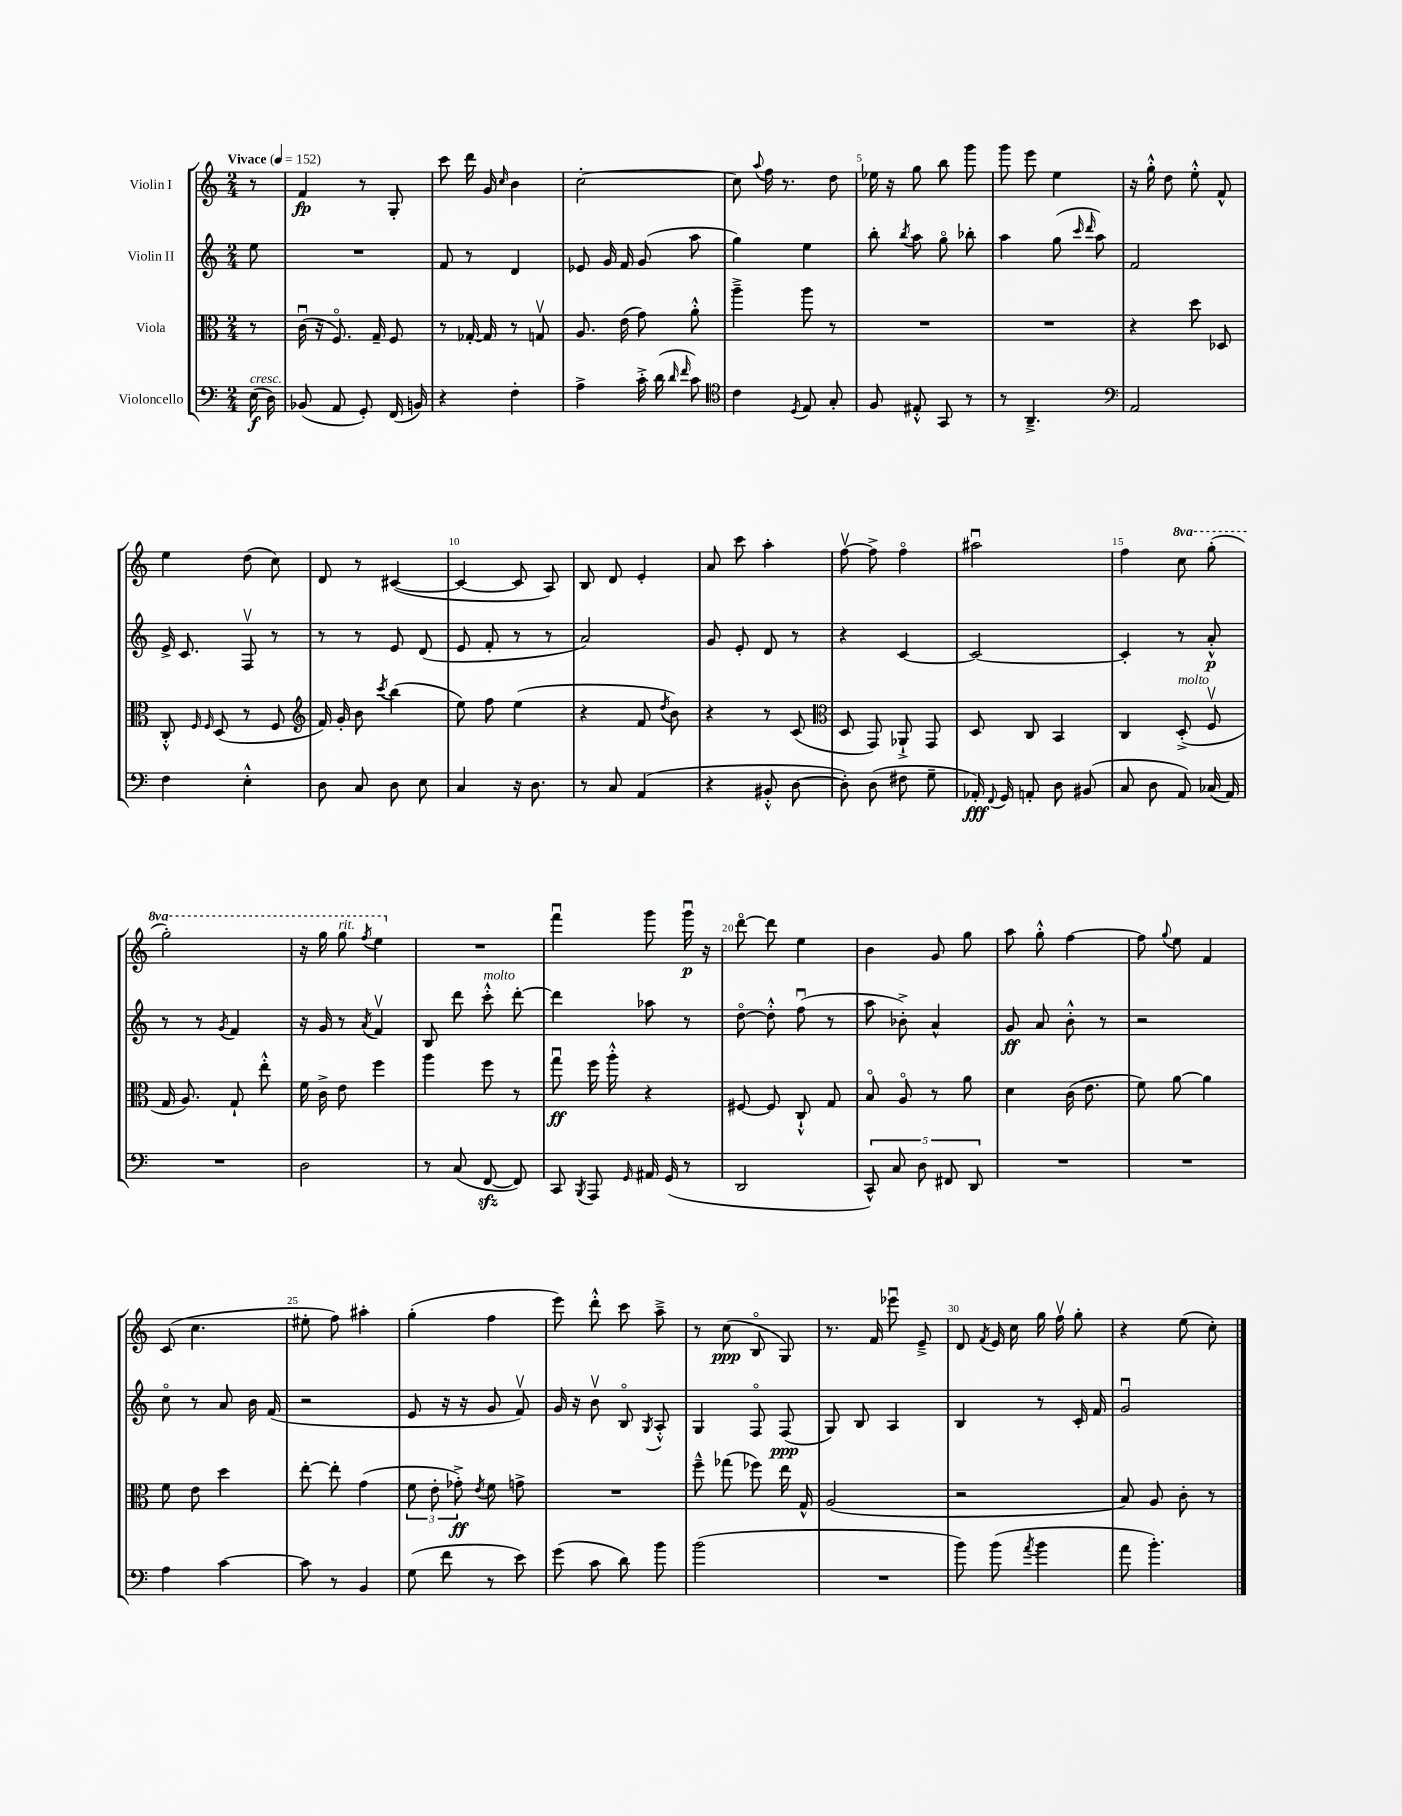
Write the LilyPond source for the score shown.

<<
\new StaffGroup <<
\new Staff = "s0" \with { instrumentName = "Violin I" } {
    \clef treble \key c \major \numericTimeSignature \time 2/4 \set Staff.ottavationMarkups = #ottavation-simple-ordinals \partial 8 \tempo "Vivace" 4 = 152
    \autoBeamOff r8 |
    f'4\fp r8 g8-. |
    c'''8 d'''16 g'16 \grace { c''16 } b'4 |
    c''2~-. |
    c''8 \appoggiatura { a''8 } f''16 r8. d''8 |
    ees''16 r16 g''8 b''8 g'''8 |
    g'''8 e'''8 e''4 |
    r16 g''16-.-^ d''8 e''8-.-^ f'8-^ |
    e''4 d''8( c''8) |
    d'8 r8 cis'4~( |
    cis'4~ cis'8 a8) |
    b8 d'8 e'4-. |
    a'8 c'''8 a''4-. |
    f''8~\upbow f''8-> f''4\flageolet |
    ais''2\downbow |
    f''4 \ottava #1 c'''8 g'''8-.( |
    g'''2-.) |
    r16 g'''16 g'''8^\markup { \italic "rit." } \acciaccatura { f'''8 } e'''4 \ottava #0 |
    R2 |
    f'''4\downbow g'''8 g'''16\downbow\p r16 |
    d'''8~\flageolet d'''8 e''4 |
    b'4 g'8 g''8 |
    a''8 g''8-.-^ f''4~ |
    f''8 \appoggiatura { g''8 } e''8 f'4 |
    c'8( c''4. |
    eis''8-. f''8) ais''4-. |
    g''4-.( f''4 |
    e'''8) d'''8-.-^ c'''8 a''8---> |
    r8 c''8\ppp( b8\flageolet g8) |
    r8. f'16 ees'''8\downbow e'8---> |
    d'8 \acciaccatura { f'8 } e'16 c''16 g''16 f''16\upbow g''8-. |
    r4 e''8( c''8-.) \bar "|." |
}
\new Staff = "s1" \with { instrumentName = "Violin II" } {
    \clef treble \key c \major \numericTimeSignature \time 2/4 \partial 8
    \autoBeamOff e''8 |
    R2 |
    f'8 r8 d'4 |
    ees'8 g'16 f'16 g'8( a''8 |
    g''4) e''4 |
    b''8-. \acciaccatura { b''8 } a''8 g''8\flageolet bes''8-. |
    a''4 g''8( \grace { c'''16 d'''16 } a''8) |
    f'2 |
    e'16-> c'8. f8\upbow r8 |
    r8 r8 e'8 d'8( |
    e'8 f'8-. r8 r8 |
    a'2) |
    g'8 e'8-. d'8 r8 |
    r4 c'4~ |
    c'2~ |
    c'4-. r8 a'8-.-^\p |
    r8 r8 \acciaccatura { g'8 } f'4 |
    r16 g'16 r8 \acciaccatura { a'8 } f'4\upbow |
    b8 d'''8 c'''8-.-^^\markup { \italic "molto" } d'''8~-. |
    d'''4 aes''8 r8 |
    d''8~\flageolet d''8-.-^ f''8\downbow( r8 |
    a''8 bes'8-.->) a'4-^ |
    g'8\ff a'8 b'8-.-^ r8 |
    r2 |
    c''8\flageolet r8 a'8 b'16 f'16( |
    r2 |
    e'8 r16 r16 g'8 f'8\upbow) |
    g'16 r16 b'8\upbow b8\flageolet \acciaccatura { g8 } a8-.-^ |
    g4 f8\flageolet f8\ppp( |
    g8) b8 a4 |
    b4 r8 c'16-. f'16 |
    g'2\downbow \bar "|." |
}
\new Staff = "s2" \with { instrumentName = "Viola" } {
    \clef alto \key c \major \numericTimeSignature \time 2/4 \partial 8
    \autoBeamOff r8 |
    c'16\downbow( r16 f8.\flageolet) g16-- f8 |
    r8 ges16~-. ges16 r8 g8\upbow |
    a8. e'16( g'8) a'8-.-^ |
    a''4---> a''8 r8 |
    R2 |
    R2 |
    r4 d''8 des8 |
    c8-.-^ \grace { f16 f16 } d8( r8 f8 |
    \clef treble f'16) g'16-. b'8 \acciaccatura { c'''8 } b''4( |
    e''8) f''8 e''4( |
    r4 f'8 \acciaccatura { d''8 } b'8) |
    r4 r8 c'8( |
    \clef alto d8 g,8) aes,8-!-> g,8 |
    d8 c8 b,4 |
    c4 d8-.->^\markup { \italic "molto" }( f8\upbow |
    g16 a8.) g8-! e''8-.-^ |
    f'16 c'16-> e'8 f''4 |
    a''4 f''8 r8 |
    g''8\downbow\ff f''16 a''16-.-^ r4 |
    fis8~ fis8 c8-!-^ g8 |
    b8\flageolet a8\flageolet r8 a'8 |
    d'4 c'16( e'8. |
    f'8) a'8~ a'4 |
    f'8 e'8 d''4 |
    e''8~-. e''8-. g'4( |
    \tuplet 3/2 { f'8 e'8-. ges'8-.->\ff) } \acciaccatura { e'8 } f'8 g'8-> |
    R2 |
    f''8---^ ges''8( fes''8) e''16 g16-^ |
    a2( |
    r2 |
    b8) a8 c'8-. r8 \bar "|." |
}
\new Staff = "s3" \with { instrumentName = "Violoncello" } {
    \clef bass \key c \major \numericTimeSignature \time 2/4 \partial 8
    \autoBeamOff e16\f^\markup { \italic "cresc." }( d16) |
    bes,8( a,8 g,8-.) f,16( b,16) |
    r4 f4-. |
    a4-> c'16-.-> d'16( \grace { d'16 f'16 } c'8) |
    \clef tenor c'4 \acciaccatura { d8 } e8 g8-. |
    f8 eis8-.-^ g,8 r8 |
    r8 a,4.---> |
    \clef bass a,2 |
    f4 e4-.-^ |
    d8 c8 d8 e8 |
    c4 r16 d8. |
    r8 c8 a,4( |
    r4 bis,8-.-^ d8~ |
    d8-.) d8( fis8 g8-- |
    aes,16-.\fff) \appoggiatura { f,8 } g,16 a,8-. d8 bis,8( |
    c8 d8 a,8) ces16( a,16) |
    R2 |
    d2 |
    r8 c8( f,8~\sfz f,8) |
    c,8 \acciaccatura { b,,8 } a,,8 \grace { g,16 } ais,16 g,16( r8 |
    d,2 |
    \tuplet 5/4 { c,8-^) c8 d8 fis,8 d,8 } |
    R2 |
    R2 |
    a4 c'4~ |
    c'8 r8 b,4 |
    g8( f'8 r8 e'8) |
    g'8( c'8 d'8) b'8 |
    b'2( |
    R2 |
    b'8) b'8( \acciaccatura { a'8 } b'4 |
    a'8 b'4.-.) \bar "|." |
}
>>
>>
\layout { \context { \Score \override BarNumber.break-visibility = ##(#f #t #t) barNumberVisibility = #(every-nth-bar-number-visible 5) } }
